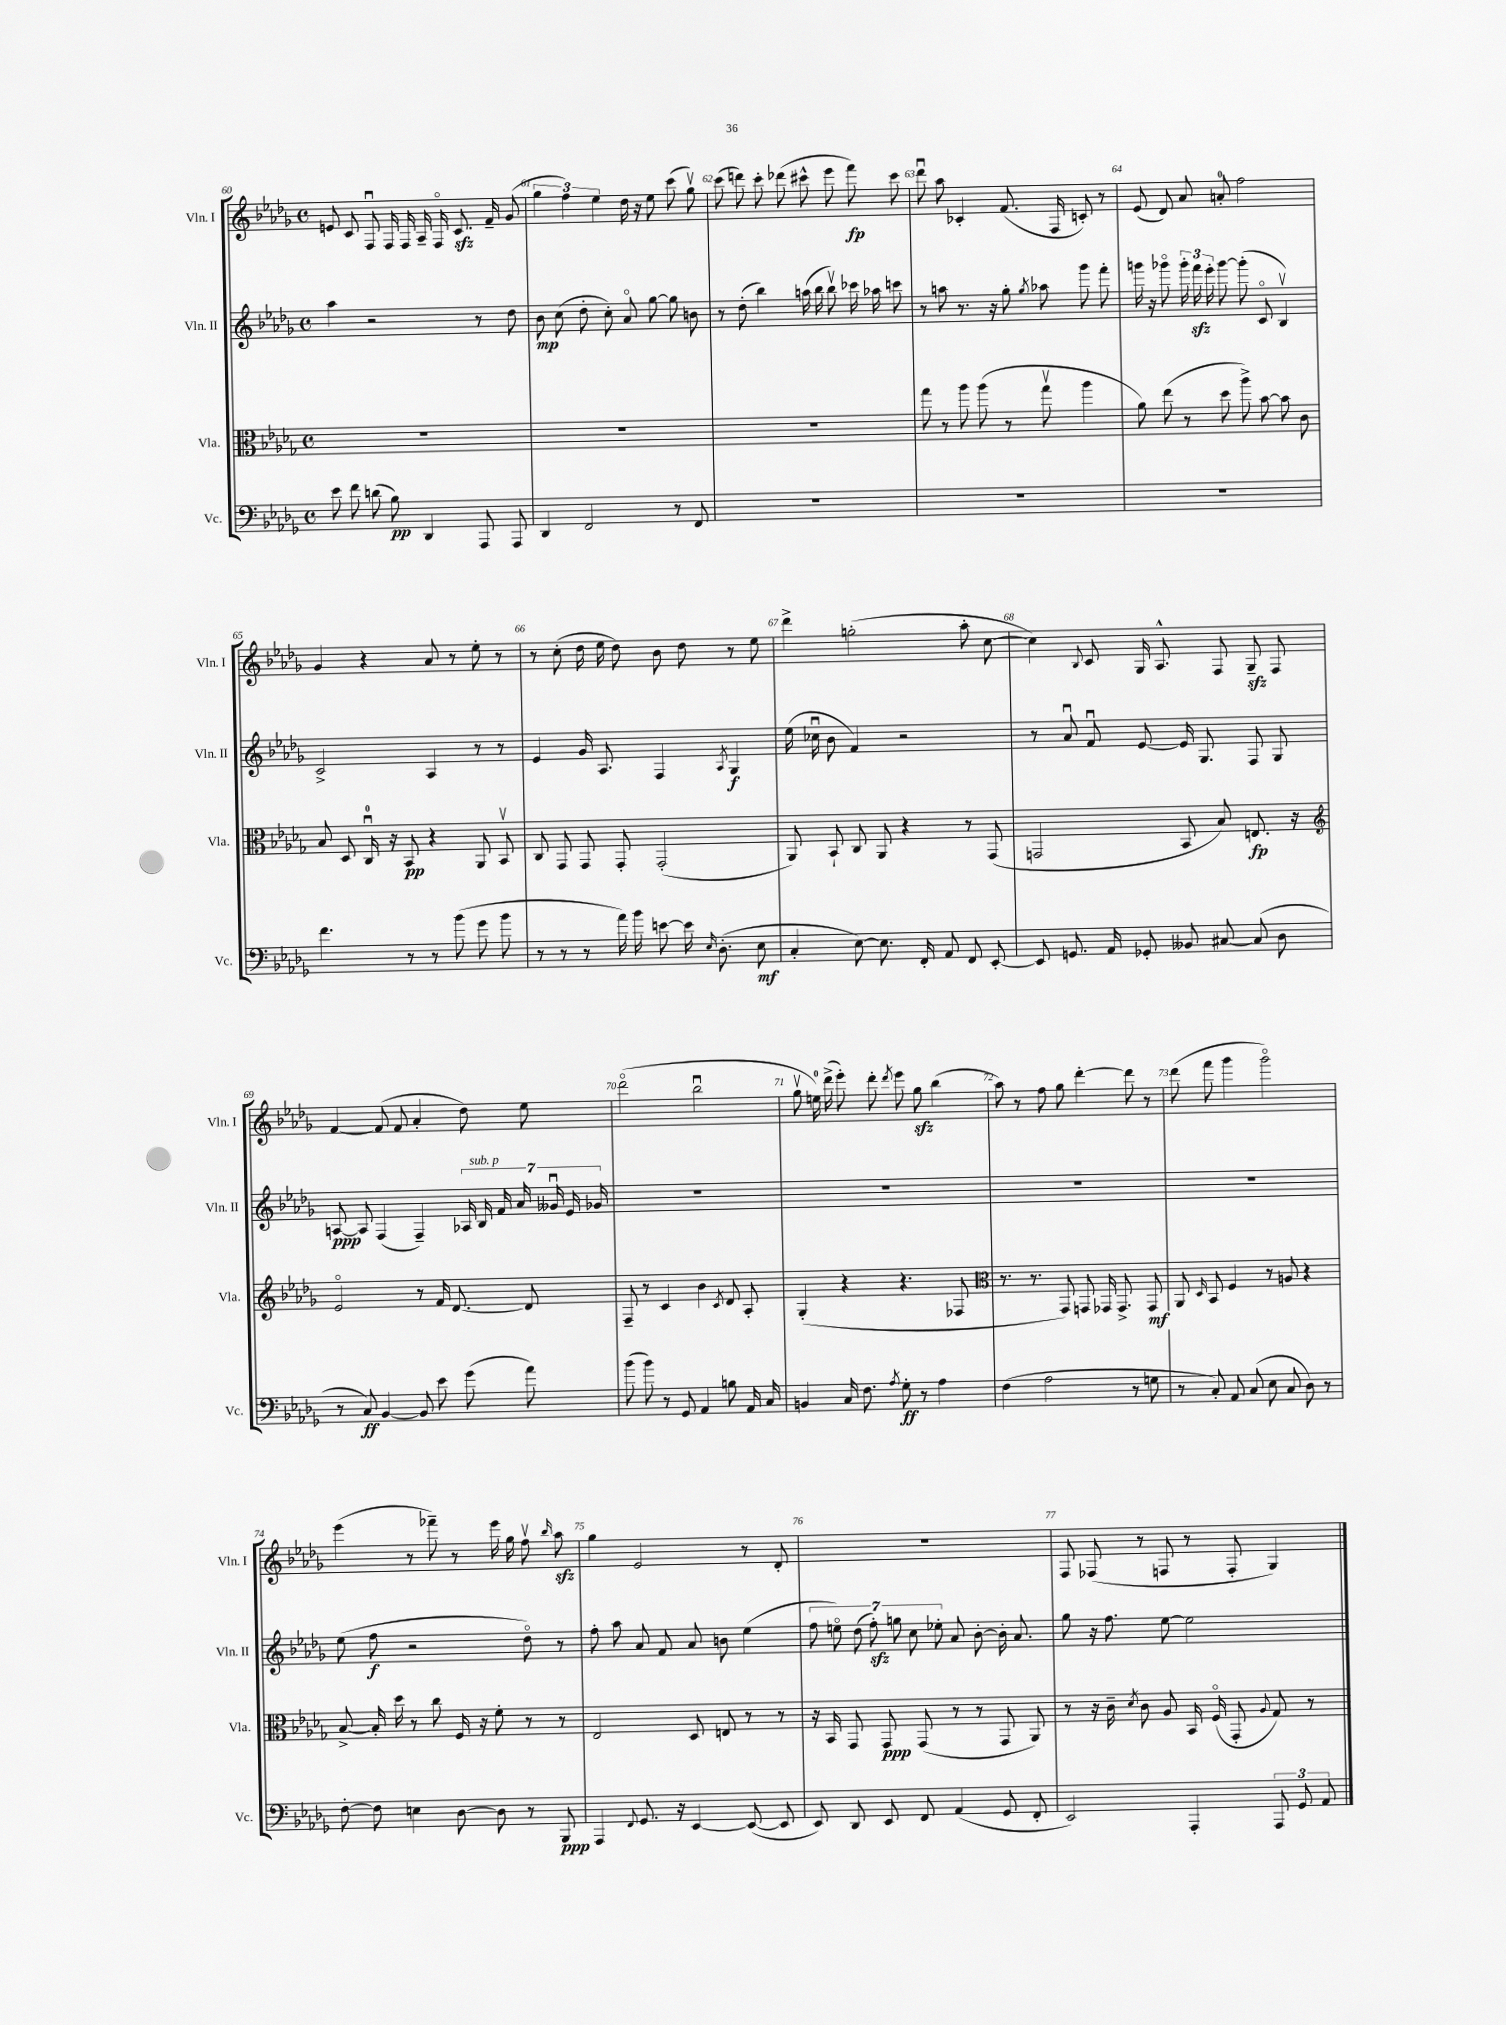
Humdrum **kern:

**kern	**dynam	**kern	**dynam	**kern	**dynam	**kern	**dynam
*part4	*part4	*part3	*part3	*part2	*part2	*part1	*part1
*staff4	*staff4	*staff3	*staff3	*staff2	*staff2	*staff1	*staff1
*I"Vc.	*	*I"Vla.	*	*I"Vln. II	*	*I"Vln. I	*
*I'Vc.	*	*I'Vla.	*	*I'Vln. II	*	*I'Vln. I	*
*clefF4	*	*clefC3	*	*clefG2	*	*clefG2	*
*k[b-e-a-d-g-]	*	*k[b-e-a-d-g-]	*	*k[b-e-a-d-g-]	*	*k[b-e-a-d-g-]	*
*M4/4	*	*M4/4	*	*M4/4	*	*M4/4	*
*met(c)	*	*met(c)	*	*met(c)	*	*met(c)	*
=60	=60	=60	=60	=60	=60	=60	=60
8e-\	.	1r	.	4aa-\	.	8en/	.
8f\	.	.	.	.	.	8c/	.
(8dn\	.	.	.	2r	.	8Fu/	.
8B-\)	pp	.	.	.	.	16F/	.
.	.	.	.	.	.	16F/	.
4DD-/	.	.	.	.	.	16A-~/	.
.	.	.	.	.	.	16F/	.
.	.	.	.	.	.	8.czz/	.
8AAA-/	.	.	.	8r	.	.	.
.	.	.	.	.	.	16f~/	.
8AAA-/	.	.	.	8dd-\	.	(8g-/	.
=61	=61	=61	=61	=61	=61	=61	=61
4DD-/	.	1r	.	8b-\	mp	6gg-\	.
.	.	.	.	(8cc\	.	.	.
.	.	.	.	.	.	6ff\)	.
2FF/	.	.	.	8dd-'\	.	.	.
.	.	.	.	.	.	6ee-\	.
.	.	.	.	8cc'\)	.	.	.
.	.	.	.	8a-/	.	16dd-\	.
.	.	.	.	.	.	16r	.
.	.	.	.	[8gg-\	.	8ee-\	.
8r	.	.	.	8gg-\]	.	(8ccc\	.
8FF/	.	.	.	8bn\	.	8gg-v\)	.
=62	=62	=62	=62	=62	=62	=62	=62
1r	.	1r	.	8r	.	(8ccc\	.
.	.	.	.	(8dd-'\	.	8dddn\)	.
.	.	.	.	4bb-\)	.	8ccc'\	.
.	.	.	.	.	.	(8ddd-X\	.
.	.	.	.	(16aan\	.	8ccc#X^^\	.
.	.	.	.	16bb-\	.	.	.
.	.	.	.	8bb-v\)	.	8eee-\	.
.	.	.	.	16ccc-X\	.	8fff\)	fp
.	.	.	.	16aa-X\	.	.	.
.	.	.	.	8cccn\	.	8ccc#\	.
=63	=63	=63	=63	=63	=63	=63	=63
1r	.	8gg-\	.	8r	.	8ddd-u\	.
.	.	8r	.	8aan\	.	8aa-\	.
.	.	8aa-\	.	8.r	.	4c-X'/	.
.	.	(8aa-\	.	.	.	.	.
.	.	.	.	16r	.	.	.
.	.	8r	.	8gg-'\	.	(8.f/	.
.	.	.	.	8qgg-/	.	.	.
.	.	8gg-v\	.	8aa-X\	.	.	.
.	.	.	.	.	.	16F/	.
.	.	4aa-\	.	8ggg-\	.	8cn'/)	.
.	.	.	.	8fff'\	.	8r	.
=64	=64	=64	=64	=64	=64	=64	=64
1r	.	8a-\)	.	16gggn\	.	(8e-/	.
.	.	.	.	16r	.	.	.
.	.	(8ee-\	.	8ggg-X\	.	8d-/)	.
.	.	8r	.	24ggg-'\	.	8a-/	.
.	.	.	.	24fffzz\	.	.	.
.	.	.	.	24eee-'\	.	.	.
.	.	8dd-\	.	[8ggg-\	.	8an'/	.
.	.	8aa-^\)	.	(8ggg-'\]	.	2ff\	.
.	.	[8b-\	.	8c/	.	.	.
.	.	8b-\]	.	4B-v/)	.	.	.
.	.	8c\	.	.	.	.	.
!!LO:LB:g=z
=65	=65	=65	=65	=65	=65	=65	=65
4.f\	.	8B-/	.	2c^/	.	4g-/	.
.	.	8D-/	.	.	.	.	.
.	.	16Cu/	.	.	.	4r	.
.	.	16r	.	.	.	.	.
8r	.	8BB-/	pp	.	.	.	.
8r	.	4r	.	4A-/	.	8a-/	.
(8b-\	.	.	.	.	.	8r	.
8g-\	.	8AA-/	.	8r	.	8ee-'\	.
8b-\	.	8BB-v/	.	8r	.	8r	.
=66	=66	=66	=66	=66	=66	=66	=66
8r	.	8C/	.	4e-/	.	8r	.
8r	.	8GG-/	.	.	.	(8cc'\	.
8r	.	8GG-/	.	16g-/	.	16dd-\	.
.	.	.	.	8.A-/	.	16ee-\	.
16a-\)	.	8GG-'/	.	.	.	8dd-\)	.
16b-\	.	.	.	.	.	.	.
[8en\	.	(2GG-'/	.	4F/	.	8b-\	.
16e\]	.	.	.	.	.	8dd-\	.
16qqE-/	.	.	.	.	.	.	.
(8.D-'\	.	.	.	.	.	.	.
.	.	.	.	8qA-/	.	.	.
.	.	.	.	4G-/	f	8r	.
8E-\	mf	.	.	.	.	8ee-\	.
=67	=67	=67	=67	=67	=67	=67	=67
4C'/	.	8AA-/)	.	(16ee-\	.	4ddd-^\	.
.	.	.	.	16cc-Xu\	.	.	.
.	.	8BB-`/	.	8b-\	.	.	.
[8E-\)	.	8C/	.	4f/)	.	(2ggn'\	.
8.E-\]	.	8AA-/	.	.	.	.	.
.	.	4r	.	2r	.	.	.
16FF'/	.	.	.	.	.	.	.
8AA-/	.	.	.	.	.	.	.
8FF/	.	8r	.	.	.	8aa-'\	.
[8EE-'/	.	(8GG-/	.	.	.	[8cc\	.
=68	=68	=68	=68	=68	=68	=68	=68
8EE-/]	.	2GGn/	.	8r	.	4cc\])	.
8.GGn/	.	.	.	8a-u/	.	.	.
.	.	.	.	.	.	8qqB-/	.
.	.	.	.	8fu/	.	8c/	.
16AA-/	.	.	.	.	.	.	.
8GG-X'/	.	.	.	[8e-/	.	16G-/	.
.	.	.	.	.	.	8.A-^^/	.
8BB--X/	.	8BB-/	.	16e-/]	.	.	.
.	.	.	.	8.G-/	.	.	.
[8C#X/	.	8B-/)	.	.	.	8F/	.
(8C#/]	.	8.En/	fp	8F/	.	8G-zz~/	.
8D-\	.	.	.	8G-/	.	8F/	.
.	.	16r	.	.	.	.	.
!!LO:LB:g=z
=69	=69	=69	=69	=69	=69	=69	=69
*	*	*clefG2	*	*	*	*	*
8r	.	2e-/	.	[8An/	ppp	[4f/	.
8C/)	ff	.	.	8A/]	.	.	.
[4BB-/	.	.	.	(4F/	.	(8f/]	.
.	.	.	.	.	.	8f/	.
8BB-/]	.	8r	.	4F~/)	.	4a-'/	.
8e-\	.	16f/	.	.	.	.	.
.	.	[8.d-/	.	.	.	.	.
(8g-\	.	.	.	28A-X/	.	8dd-\)	.
!	!	!	!	!LO:TX:a:i:t=sub. p	!	!	!
.	.	.	.	28B-/	.	.	.
.	.	.	.	28f/	.	.	.
.	.	.	.	28a-/	.	.	.
8a-\)	.	8d-/]	.	.	.	8ee-\	.
.	.	.	.	28g--Xu/	.	.	.
.	.	.	.	28e-/	.	.	.
.	.	.	.	28g-X/	.	.	.
=70	=70	=70	=70	=70	=70	=70	=70
(8b-\	.	8F~/	.	1r	.	(2ddd-\	.
8b-\)	.	8r	.	.	.	.	.
8r	.	4c/	.	.	.	.	.
8GG-/	.	.	.	.	.	.	.
4AA-/	.	4b-\	.	.	.	2bb-u\	.
.	.	8qc/	.	.	.	.	.
8Bn\	.	8d-/	.	.	.	.	.
16AA-/	.	8A-'/	.	.	.	.	.
16C/	.	.	.	.	.	.	.
=71	=71	=71	=71	=71	=71	=71	=71
4BBn/	.	(4G-'/	.	1r	.	8gg-v\	.
.	.	.	.	.	.	16een\)	.
.	.	.	.	.	.	(16ddd-^\	.
16C/	.	4r	.	.	.	8eee-'\)	.
8.F\	.	.	.	.	.	.	.
.	.	.	.	.	.	8ddd-'\	.
8qA-/	.	.	.	.	.	8qddd-/	.
8G-'\	ff	4.r	.	.	.	8eee-\	.
8r	.	.	.	.	.	8gg-zz\	.
4A-\	.	.	.	.	.	(4bb-\	.
.	.	8F-X/	.	.	.	.	.
=72	=72	=72	=72	=72	=72	=72	=72
*	*	*clefC3	*	*	*	*	*
(4F\	.	8.r	.	1r	.	8aa-\)	.
.	.	.	.	.	.	8r	.
.	.	8.r	.	.	.	.	.
2A-\	.	.	.	.	.	8ff\	.
.	.	8GG-/)	.	.	.	8gg-\	.
.	.	8GGn/	.	.	.	[4ddd-'\	.
.	.	16GG-X/	.	.	.	.	.
.	.	8.GG-^/	.	.	.	.	.
8r	.	.	.	.	.	8ddd-\]	.
8Gn\	.	8GG-/	mf	.	.	8r	.
=73	=73	=73	=73	=73	=73	=73	=73
8r	.	8AA-/	.	1r	.	(8ddd-\	.
.	.	16qqD-/	.	.	.	.	.
8C'/)	.	8BB-/	.	.	.	8fff\	.
8AA-/	.	4F/	.	.	.	4ggg-\	.
(8C/	.	.	.	.	.	.	.
8E-\	.	8r	.	.	.	2ggg-\)	.
8C/	.	8An/	.	.	.	.	.
8D-\)	.	4r	.	.	.	.	.
8r	.	.	.	.	.	.	.
!!LO:LB:g=z
=74	=74	=74	=74	=74	=74	=74	=74
[8F'\	.	[8B-^/	.	(8ee-\	.	(4eee-\	.
8F\]	.	16B-'/]	.	8ff\	f	.	.
.	.	16dd-\	.	.	.	.	.
4En\	.	8r	.	2r	.	8r	.
.	.	8cc\	.	.	.	8fff-X~\)	.
[8D-\	.	16F/	.	.	.	8r	.
.	.	16r	.	.	.	.	.
8D-\]	.	8f'\	.	.	.	16eee-\	.
.	.	.	.	.	.	16gg-\	.
8r	.	8r	.	8dd-\)	.	8ffv\	.
.	.	.	.	.	.	16qqbb-/	.
8BBB-/	ppp	8r	.	8r	.	8aa-zz\	.
=75	=75	=75	=75	=75	=75	=75	=75
4AAA-/	.	2E-/	.	8ff'\	.	4gg-\	.
.	.	.	.	8aa-\	.	.	.
8qqFF/	.	.	.	.	.	.	.
8.GG-/	.	.	.	8a-/	.	2e-/	.
.	.	.	.	8f/	.	.	.
16r	.	.	.	.	.	.	.
[4EE-/	.	8D-/	.	8a-/	.	.	.
.	.	8En/	.	8bn\	.	.	.
(8EE-/_	.	8r	.	(4ee-\	.	8r	.
8EE-/]	.	8r	.	.	.	8d-'/	.
=76	=76	=76	=76	=76	=76	=76	=76
8EE-/)	.	16r	.	14ff\	.	1r	.
.	.	16BB-/	.	.	.	.	.
.	.	.	.	14een\)	.	.	.
8DD-/	.	8GG-/	.	.	.	.	.
.	.	.	.	(14dd-\	.	.	.
.	.	.	.	14ffzz'\)	.	.	.
8EE-/	.	8GG-/	ppp	.	.	.	.
.	.	.	.	14ggn\	.	.	.
.	.	.	.	14cc\	.	.	.
8FF/	.	(8GG-/	.	.	.	.	.
.	.	.	.	14ee-X'\	.	.	.
(4AA-/	.	8r	.	8a-/	.	.	.
.	.	8r	.	[8b-'\	.	.	.
8GG-/	.	8GG-/	.	16b-'\]	.	.	.
.	.	.	.	8.a-/	.	.	.
8FF'/	.	8AA-/)	.	.	.	.	.
=77	=77	=77	=77	=77	=77	=77	=77
2EE-/)	.	8r	.	8gg-\	.	8F/	.
.	.	16r	.	16r	.	(8F-X/	.
.	.	16c~\	.	8.ff\	.	.	.
.	.	8qd-/	.	.	.	.	.
.	.	8c\	.	.	.	8r	.
.	.	8A-/	.	[8ee-\	.	8Fn/	.
4AAA-'/	.	16BB-/	.	2ee-\]	.	8r	.
.	.	(16F/	.	.	.	.	.
.	.	8GG-'/	.	.	.	8F'/	.
.	.	8qqA-/	.	.	.	.	.
12AAA-/	.	8G-/)	.	.	.	4G-/)	.
12GG-/	.	.	.	.	.	.	.
.	.	8r	.	.	.	.	.
12AA-/	.	.	.	.	.	.	.
==	==	==	==	==	==	==	==
*-	*-	*-	*-	*-	*-	*-	*-
